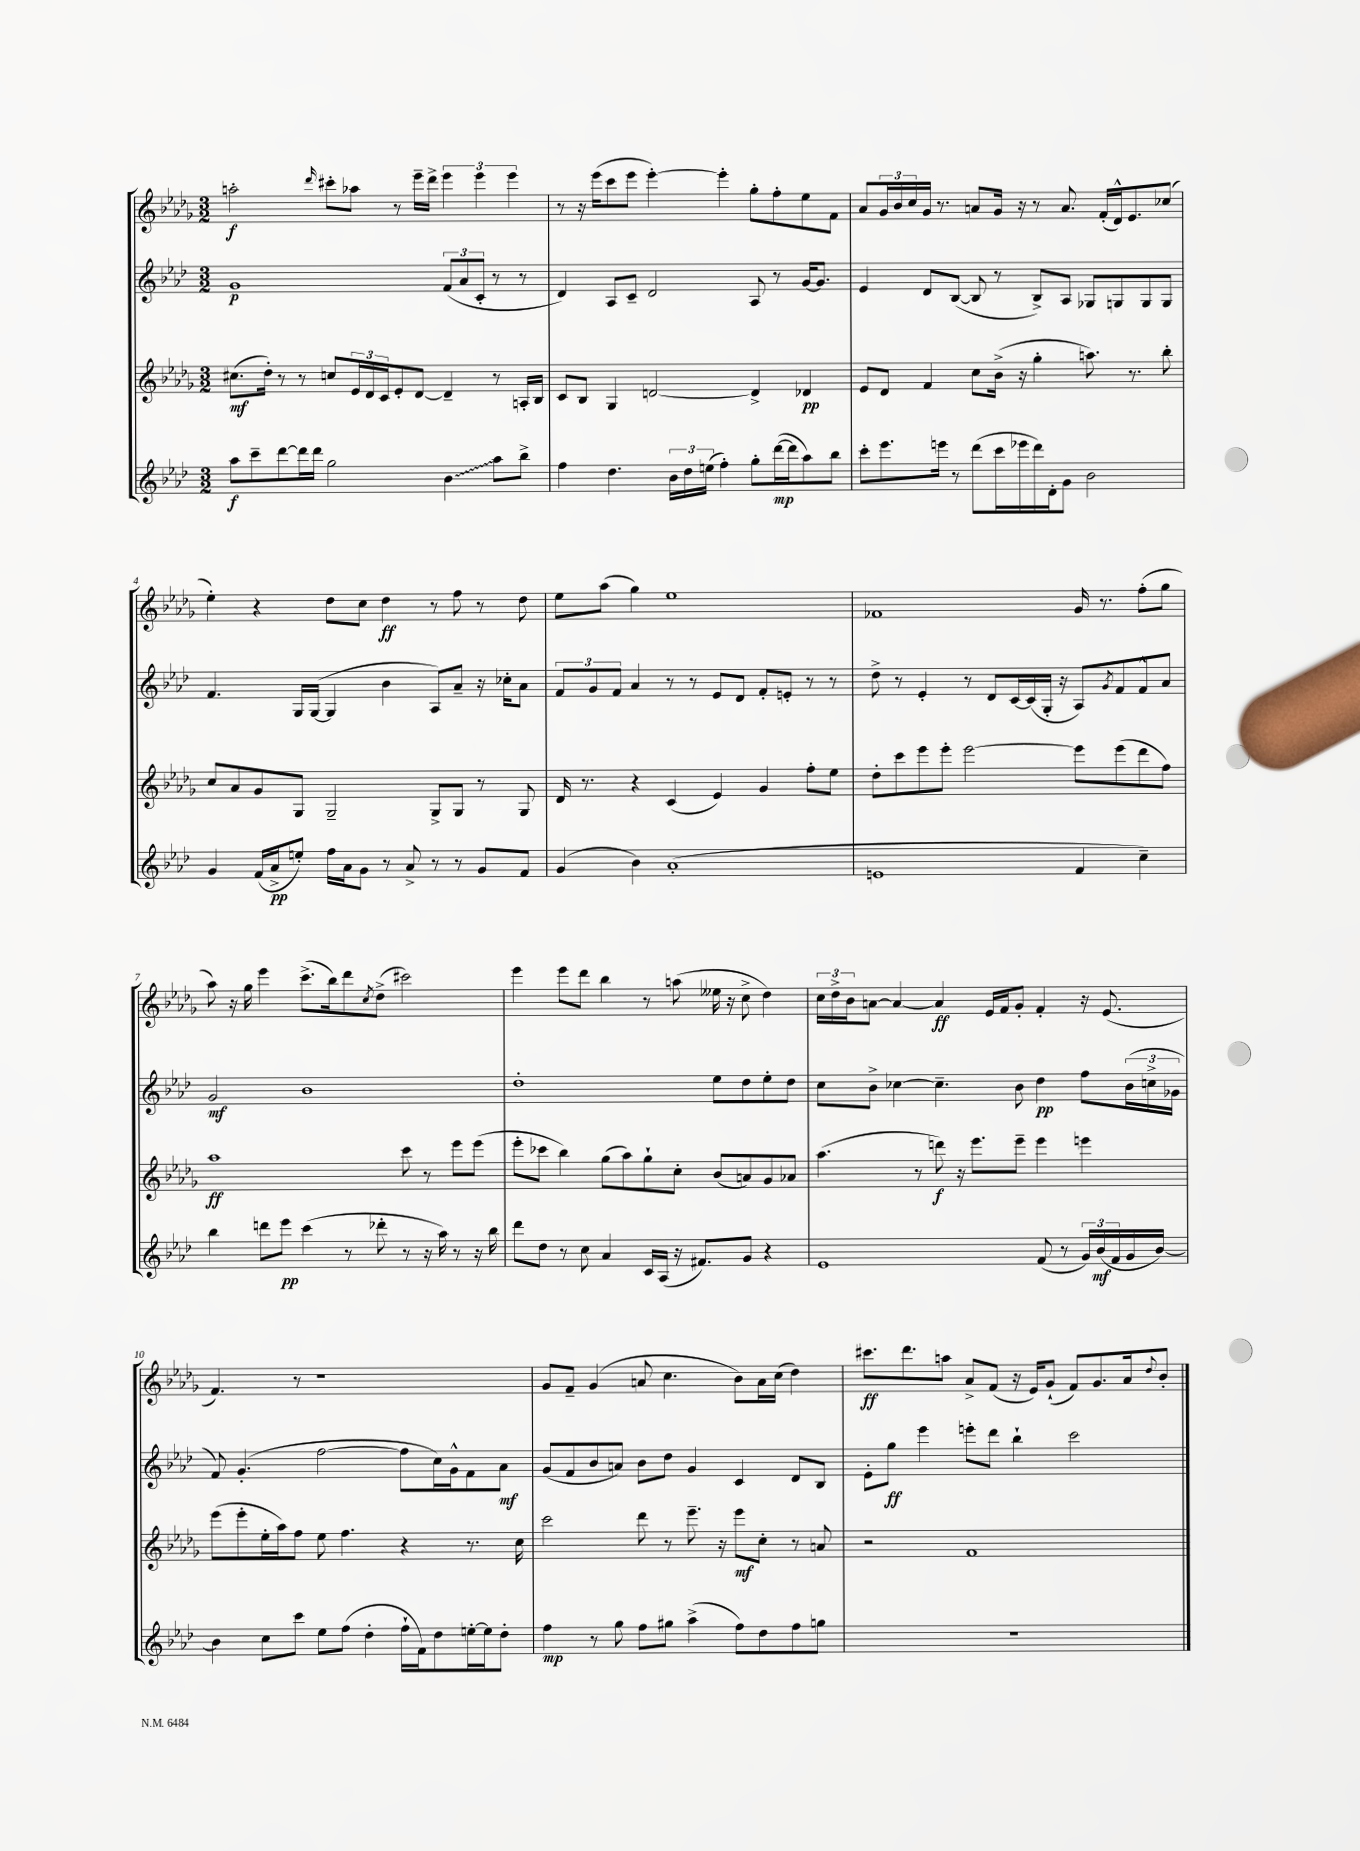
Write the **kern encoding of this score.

**kern	**kern	**kern	**kern
*staff4	*staff3	*staff2	*staff1
*clefG2	*clefG2	*clefG2	*clefG2
*k[b-e-a-d-]	*k[b-e-a-d-g-]	*k[b-e-a-d-]	*k[b-e-a-d-g-]
*M3/2	*M3/2	*M3/2	*M3/2
8aa-	(8.cc#	1g	2aa'
8ccc~	.	.	.
.	16dd-')	.	.
[8ddd-	8r	.	.
16ddd-]	8r	.	.
16ddd-	.	.	.
.	.	.	16qqddd-
2gg	8cc	.	8ccc#'
.	24e-	.	8aa-
.	24d-	.	.
.	24c	.	.
.	8e-'	.	8r
.	[8d-	.	16eee-~
.	.	.	16ddd-^
4b-	4d-~]	(12f	6eee-
.	.	12a-	.
.	.	12c'	6eee-
8aa-	8r	8r	.
.	.	.	6eee-
8bb-^	16A'	8r	.
.	16B-	.	.
=	=	=	=
4ff	8c	4d-)	8r
.	8B-	.	16r
.	.	.	(16eee-
4.dd-	4G-	8A-	8ccc
.	.	8c~	8eee-
.	[2d	2d-	[4eee-')
24b-	.	.	.
24dd-	.	.	.
(24ee	.	.	.
4ff')	.	.	4eee-']
8gg'	4d^]	8A-	8gg-'
([16ddd-	.	8r	8ff'
16ddd-]	.	.	.
8aa-)	4d-	[16g	8ee-
.	.	8.g]	.
8bb-	.	.	8f
=	=	=	=
8ccc'	8e-	4e-	8a-
8.eee-	8d-	.	24g-
.	.	.	24b-
.	.	.	24cc
.	4f	8d-	16g-
16eee	.	.	8.r
8r	.	([8B-	.
(8ddd-	8cc	8B-]	8a
16ccc	(16b-^	8r	16g-
16eee-	16r	.	16r
16ddd-)	4gg-'	8B-^)	8r
16d-'	.	.	.
8g	.	8A-	8.a
2b-	8.aa)	8G-	.
.	.	.	(16f'
.	.	8G	16d-^^)
.	8.r	.	8.e-
.	.	8G	.
.	8bb-'	8G	(8cc-
=	=	=	=
4g	8cc	4.f	4ee-')
.	8a-	.	.
(16f	8g-	.	4r
16a-^	.	.	.
8ee')	8G-	16G	.
.	.	([16G	.
16ff	2G-~	4G]	8dd-
16a-	.	.	.
8g	.	.	8cc
8r	.	4b-	4dd-
8a-^	.	.	.
8r	8G-^	8A-)	8r
8r	8G-	8a-~	8ff
8g	8r	16r	8r
.	.	16cc-'	.
8f	8G-	8a-	8dd-
=	=	=	=
(4g	16d-	12f	8ee-
.	8.r	.	.
.	.	12g	.
.	.	.	(8aa-
.	.	12f	.
4b-)	4r	4a-	4gg-)
(1a-'	(4c	8r	1ee-
.	.	8r	.
.	4e-)	8e-	.
.	.	8d-	.
.	4g-	8f'	.
.	.	8e'	.
.	8ff'	8r	.
.	8ee-	8r	.
=	=	=	=
1e	8dd-'	8dd-^	1f-
.	8ccc	8r	.
.	8eee-	4e-'	.
.	8eee-'	.	.
.	[2eee-	8r	.
.	.	8d-	.
.	.	[16c	.
.	.	(16c]	.
.	.	16G'	.
.	.	16r	.
4f	8eee-]	8A-)	16g-
.	.	.	8.r
.	.	8qg	.
.	(8eee-	8f	.
4cc~)	8ddd-	8f^^	(8ff'
.	8ff)	8a-	8gg-
=	=	=	=
4bb-	1aa-	2g	8aa-)
.	.	.	16r
.	.	.	16gg-
8ddd	.	.	4eee-
8eee-	.	.	.
(4ccc	.	1b-	(8.ccc^
.	.	.	16bb-)
8r	.	.	8ddd-
.	.	.	8qcc
8ddd-'	.	.	(8dd-^
8r	8ccc	.	2ccc#)
16r	8r	.	.
16aa-)	.	.	.
8r	8eee-	.	.
16r	(8eee-	.	.
16bb-	.	.	.
=	=	=	=
8ddd-	8eee-'	1dd-'	4eee-
8dd-	8ccc-	.	.
8r	4bb-)	.	8eee-
8cc	.	.	8ddd-
4a-	(8gg-	.	4bb-
.	8aa-)	.	.
16c	8gg-`	.	8r
(16A-	.	.	.
16r	8cc'	.	(8aa
8.f#)	.	.	.
.	(8b-	8ee-	16ee--
.	.	.	16r
8g	8a)	8dd-	8cc^
4r	8g-	8ee-'	4dd-)
.	8a-	8dd-	.
=	=	=	=
1e-	(4.aa-	8cc	24cc
.	.	.	24dd-^
.	.	.	24b-
.	.	8b-^	[8a
.	.	[4cc-	4a_
.	8r	.	.
.	8ddd)	4.cc-~]	4a]
.	16r	.	.
.	8.eee-	.	.
.	.	.	16e-
.	.	.	16f
.	8eee-~	8b-	8g-'
(8f	4eee-	4dd-	4f'
8r	.	.	.
24g)	4eee	8ff	16r
(24b-	.	.	.
.	.	.	(8.e-
24f	.	.	.
16g	.	(24b-	.
.	.	24cc^	.
[16b-)	.	.	.
.	.	24g-	.
=	=	=	=
4b-]	(8eee-	8f)	4.f)
.	8eee-'	(4.g'	.
8cc	16ee-'	.	.
.	16aa-)	.	.
8ccc	8ff	.	8r
8ee-	8ee-	[2ff	1r
(8ff	4.ff	.	.
4dd-'	.	.	.
16ff`	4r	8ff]	.
16f)	.	.	.
8dd-	.	16cc)	.
.	.	16g^^	.
[16ee'	8.r	8f	.
16ee]	.	.	.
8dd-'	.	8a-	.
.	16cc	.	.
=	=	=	=
4ff	2ccc	(8g	8g-
.	.	8f	8f~
8r	.	8b-	(4g-
8gg	.	8a)	.
8ff	8ddd-	8b-	8a
8gg#	8r	8dd-	4.cc
(4aa-^	8.eee-~	4g	.
.	16r	.	.
8ff)	8eee-	4c	8b-)
8dd-	8cc'	.	16a
.	.	.	(16cc
8ff	8r	8d-	4dd-)
8gg	8a	8B-	.
=	=	=	=
1.r	2r	8e-'	8.ccc#
.	.	8gg	.
.	.	.	8.ddd-
.	.	4eee-	.
.	.	.	8aa
.	1f	8eee'	8a-^
.	.	8ddd-	(8f
.	.	4bb-`	16r
.	.	.	16e-)
.	.	.	(8g-`
.	.	2ccc	8f)
.	.	.	8.g-
.	.	.	16a-
.	.	.	8qqdd-
.	.	.	8b-'
==	==	==	==
*-	*-	*-	*-
